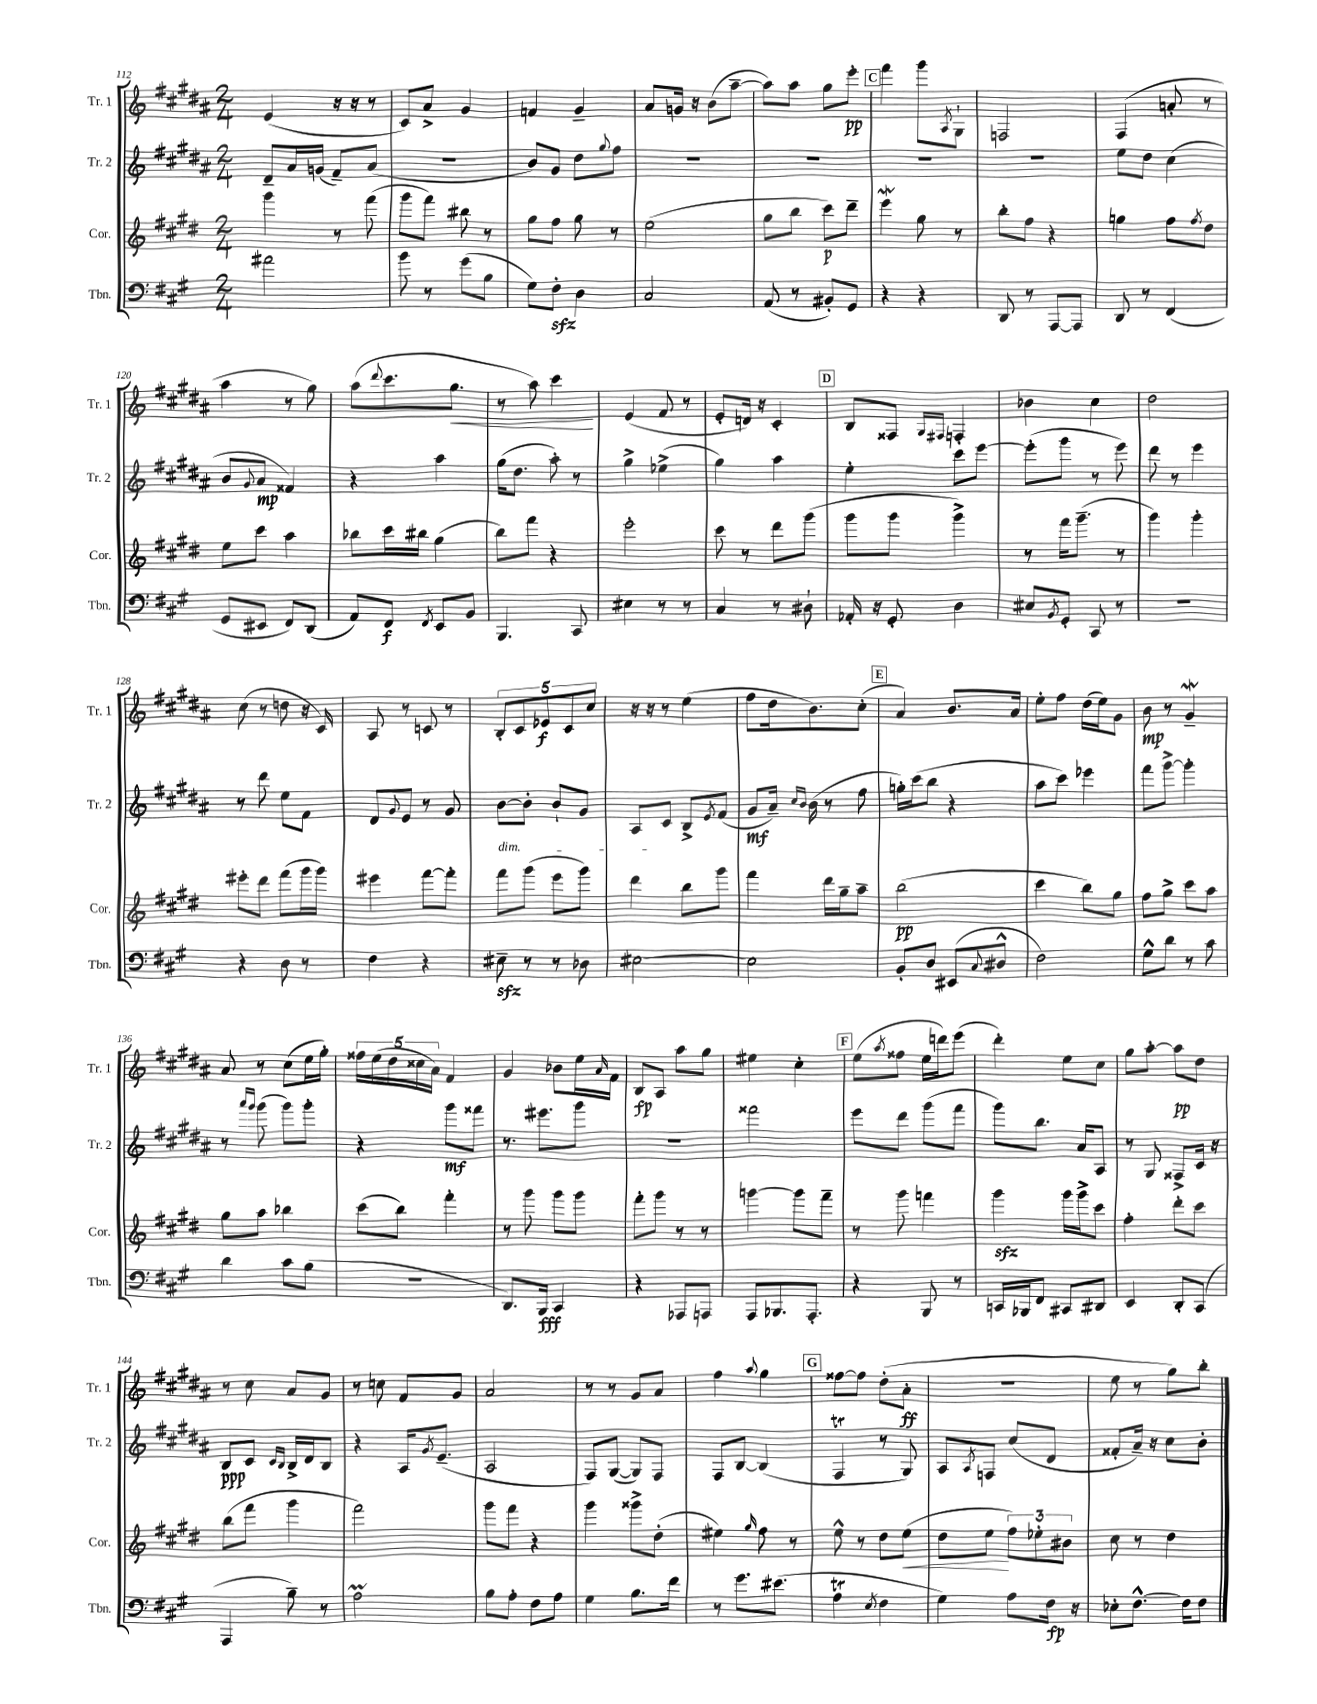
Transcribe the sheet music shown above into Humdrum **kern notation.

**kern	**dynam	**kern	**dynam	**kern	**dynam	**kern	**dynam
*part4	*part4	*part3	*part3	*part2	*part2	*part1	*part1
*staff4	*staff4	*staff3	*staff3	*staff2	*staff2	*staff1	*staff1
*I"Tbn.	*	*I"Cor.	*	*I"Tr. 2	*	*I"Tr. 1	*
*I'Tbn.	*	*I'Cor.	*	*I'Tr. 2	*	*I'Tr. 1	*
*clefF4	*	*clefG2	*	*clefG2	*	*clefG2	*
*k[f#c#g#]	*	*k[f#c#g#d#]	*	*k[f#c#g#d#a#]	*	*k[f#c#g#d#a#]	*
*M2/4	*	*M2/4	*	*M2/4	*	*M2/4	*
=112	=112	=112	=112	=112	=112	=112	=112
2a#X\	.	4ggg#\	.	8d#~/L	.	(4e/	.
.	.	.	.	16a#/L	.	.	.
.	.	.	.	(16gn/JJ	.	.	.
.	.	8r	.	8f#~/L)	.	16r	.
.	.	.	.	.	.	16r	.
.	.	(8fff#\	.	(8a#/J	.	8r	.
=113	=113	=113	=113	=113	=113	=113	=113
8b\	.	8ggg#\L	.	2r	.	8c#/L)	.
8r	.	8fff#\J)	.	.	.	8a#^/J	.
(8g#\L	.	8bb#X\	.	.	.	4g#/	.
8B\J	.	8r	.	.	.	.	.
=114	=114	=114	=114	=114	=114	=114	=114
8G#\L)	.	8gg#\L	.	8b/L)	.	4fn/	.
8F#zz'\J	.	8ff#\J	.	8g#/J	.	.	.
4D\	.	8gg#\	.	8dd#\L	.	4g#~/	.
.	.	.	.	8qqgg#/	.	.	.
.	.	8r	.	8ff#\J	.	.	.
=115	=115	=115	=115	=115	=115	=115	=115
2C#/	.	(2ee\	.	2r	.	8a#/L	.
.	.	.	.	.	.	16gn/Jk	.
.	.	.	.	.	.	16r	.
.	.	.	.	.	.	(8b\L	.
.	.	.	.	.	.	[8aa#~\J	.
=116	=116	=116	=116	=116	=116	=116	=116
(8AA/	.	8gg#\L	.	2r	.	8aa#\L])	.
8r	.	8bb\J	.	.	.	8aa#\J	.
8BB#X'/L)	.	8ccc#\L)	p	.	.	8gg#\L	.
8GG#/J	.	8ddd#~\J	.	.	.	8eee'\J	pp
!!LO:REH:place=s1:t=C
=117	=117	=117	=117	=117	=117	=117	=117
4r	.	4eeew\	.	2r	.	4fff#\	.
4r	.	8gg#\	.	.	.	8ggg#\L	.
.	.	.	.	.	.	8qA#/	.
.	.	8r	.	.	.	8G#`\J	.
=118	=118	=118	=118	=118	=118	=118	=118
8DD/	.	8bb'\L	.	2r	.	2Fn/	.
8r	.	8ff#\J	.	.	.	.	.
[8AAA/L	.	4r	.	.	.	.	.
8AAA/J]	.	.	.	.	.	.	.
=119	=119	=119	=119	=119	=119	=119	=119
8DD/	.	4ggn\	.	8ee\L	.	(4F#/	.
8r	.	.	.	8dd#\J	.	.	.
(4FF#/	.	8ff#\L	.	(4cc#\	.	8an'/	.
.	.	8qff#/	.	.	.	.	.
.	.	8dd#\J	.	.	.	8r	.
!!LO:LB:g=z
=120	=120	=120	=120	=120	=120	=120	=120
8GG#/L	.	8ee\L	.	8b/L	.	4aa#\	.
.	.	.	.	8qqg#/	.	.	.
8EE#X/J	.	8ccc#\J	.	8a#/J	mp	.	.
8FF#/L)	.	4aa\	.	4f##X/)	.	8r	.
(8DD/J	.	.	.	.	.	8gg#\)	.
=121	=121	=121	=121	=121	=121	=121	=121
8AA/L)	.	8bb-X\L	.	4r	.	(8aa#\L	.
.	.	.	.	.	.	8qqddd#/	.
8FF#/J	f	16ccc#\L	.	.	.	8.ccc#\	.
.	.	16bb#X\JJ	.	.	.	.	.
8qFF#/	.	.	.	.	.	.	.
8EE/L	.	(4gg#\	.	4aa#\	.	.	.
!	!	!	!	!	!	!	!LO:HP:b
.	.	.	.	.	.	8.gg#\J	<
8BB/J	.	.	.	.	.	.	.
=122	=122	=122	=122	=122	=122	=122	=122
4.BBB/	.	8bb\L)	.	(16gg#\KL	.	8r	.
.	.	.	.	8.dd#\J	.	.	.
.	.	8fff#\J	.	.	.	8aa#\)	.
.	.	4r	.	8aa#'\)	.	4ccc#\	.
8CC#/	.	.	.	8r	.	.	.
.	.	.	.	.	.	.	[
=123	=123	=123	=123	=123	=123	=123	=123
4E#X\	.	2eee'\	.	4gg#^\	.	(4e/	.
8r	.	.	.	(4ee-X^\	.	8f#/	.
8r	.	.	.	.	.	8r	.
=124	=124	=124	=124	=124	=124	=124	=124
4C#/	.	8ccc#\	.	4gg#\)	.	8e'/L	.
.	.	8r	.	.	.	16dn/Jk)	.
.	.	.	.	.	.	16r	.
8r	.	8ddd#\L	.	4aa#\	.	4c#'/	.
8D#X`\	.	(8ggg#\J	.	.	.	.	.
!!LO:REH:place=s1:t=D
=125	=125	=125	=125	=125	=125	=125	=125
16AA-X'/	.	8ggg#\L	.	4ee'\	.	8B/L	.
16r	.	.	.	.	.	.	.
8GG#'/	.	8ggg#\J	.	.	.	8F##X/J	.
.	.	.	.	.	.	16qqG#/LL	.
.	.	.	.	.	.	16qqF#X/JJ	.
4D\	.	4ggg#^\)	.	8ccc#\L	.	4Fn'/	.
.	.	.	.	[8eee\J	.	.	.
=126	=126	=126	=126	=126	=126	=126	=126
8E#X/L	.	8r	.	(8eee'\L]	.	4b-X\	.
8qBB/	.	.	.	.	.	.	.
8GG#'/J	.	16fff#\KL	.	8ggg#\J	.	.	.
.	.	(8.ggg#~\J	.	.	.	.	.
8CC#/	.	.	.	8r	.	4cc#\	.
8r	.	8r	.	8eee\)	.	.	.
=127	=127	=127	=127	=127	=127	=127	=127
2r	.	4ggg#\)	.	8ddd#\	.	2dd#\	.
.	.	.	.	8r	.	.	.
.	.	4ggg#'\	.	4eee\	.	.	.
!!LO:LB:g=z
=128	=128	=128	=128	=128	=128	=128	=128
4r	.	8eee#X'\L	.	8r	.	(8cc#\	.
.	.	8ddd#\J	.	8ddd#\	.	8r	.
8D\	.	(8fff#\L	.	8ee\L	.	8ddn\	.
8r	.	16ggg#\L	.	8f#\J	.	16r	.
.	.	16ggg#\JJ)	.	.	.	16c#/)	.
=129	=129	=129	=129	=129	=129	=129	=129
4F#\	.	4eee#X\	.	8d#/L	.	8A#/	.
.	.	.	.	8qqg#/	.	.	.
.	.	.	.	8e/J	.	8r	.
4r	.	[8fff#\L	.	8r	.	8cn/	.
.	.	8fff#'\J]	.	8g#/	.	8r	.
=130	=130	=130	=130	=130	=130	=130	=130
!	!	!	!	!LO:TX:b:i:t=dim.	!	!	!
8E#Xzz~\	.	8fff#\L	.	[8b\L	.	10B'/L	.
.	.	.	.	.	.	10c#/	.
8r	.	(8ggg#\J	.	8b'\J]	.	.	.
.	.	.	.	.	.	10e-X/	f
8r	.	8eee\L	.	8b`/L	.	.	.
.	.	.	.	.	.	10c#/	.
8D-X\	.	8ggg#\J)	.	8g#/J	.	.	.
.	.	.	.	.	.	10cc#/J	.
=131	=131	=131	=131	=131	=131	=131	=131
[2E#X\	.	4ddd#\	.	8A#/L	.	16r	.
.	.	.	.	.	.	16r	.
.	.	.	.	8c#/J	.	8r	.
.	.	8bb\L	.	8B^/L	.	(4ee\	.
.	.	.	.	8qe/	.	.	.
.	.	8ggg#\J	.	(8f#/J	.	.	.
=132	=132	=132	=132	=132	=132	=132	=132
2E#\]	.	4fff#\	.	8g#/L	mf	8ff#\L	.
.	.	.	.	16a#~/Jk)	.	16dd#\k	.
.	.	.	.	16qqcc#/LL	.	.	.
.	.	.	.	16qqb/JJ	.	.	.
.	.	.	.	(16b\	.	8.b\)	.
.	.	16ddd#\LL	.	8r	.	.	.
.	.	16gg#~\J	.	.	.	.	.
.	.	8aa~\J	.	8ff#\	.	(8cc#'\J	.
!!LO:REH:place=s1:t=E
=133	=133	=133	=133	=133	=133	=133	=133
8BB'/L	.	(2bb\	pp	16ggn'\LL)	.	4a#/)	.
.	.	.	.	(16ccc#\J	.	.	.
8D/J	.	.	.	8bb\J	.	.	.
(8EE#X/L	.	.	.	4r	.	8.b/L	.
8qqC#/	.	.	.	.	.	.	.
8D#X^^/J	.	.	.	.	.	.	.
.	.	.	.	.	.	16a#/Jk	.
=134	=134	=134	=134	=134	=134	=134	=134
2F#\)	.	4ccc#\	.	8aa#\L	.	8ee'\L	.
.	.	.	.	8ccc#\J)	.	8ff#\J	.
.	.	8bb\L)	.	4eee-X\	.	(16dd#\LL	.
.	.	.	.	.	.	16ee\J)	.
.	.	8gg#\J	.	.	.	8g#\J	.
=135	=135	=135	=135	=135	=135	=135	=135
8G#^^\L	.	8ff#\L	.	8fff#\L	.	8b\	mp
8d\J	.	8gg#^\J	.	[8ggg#^\J	.	8r	.
8r	.	8ccc#\L	.	4ggg#'\]	.	4g#W~/	.
8c#\	.	8aa\J	.	.	.	.	.
!!LO:LB:g=z
=136	=136	=136	=136	=136	=136	=136	=136
4d\	.	8gg#\L	.	8r	.	8a#/	.
.	.	.	.	16qqaaa#/LL	.	.	.
.	.	.	.	16qqggg#/JJ	.	.	.
.	.	8aa\J	.	(8ggg#\	.	8r	.
8c#\L	.	4bb-X\	.	8ggg#\L)	.	(8cc#\L	.
(8B\J	.	.	.	8ggg#'\J	.	16ee\L	.
.	.	.	.	.	.	16gg#'\JJ)	.
=137	=137	=137	=137	=137	=137	=137	=137
2r	.	(8ccc#\L	.	4r	.	20ff##X\LL	.
.	.	.	.	.	.	(20ee\	.
.	.	.	.	.	.	20dd#\	.
.	.	8bb\J)	.	.	.	.	.
.	.	.	.	.	.	20cc##X\	.
.	.	.	.	.	.	20a#\JJ)	.
.	.	4fff#'\	.	8ggg#\L	mf	4f#/	.
.	.	.	.	8fff##X\J	.	.	.
=138	=138	=138	=138	=138	=138	=138	=138
8.DD/L)	.	8r	.	8.r	.	4g#/	.
.	.	8ggg#\	.	.	.	.	.
16BBB/Jk	fff	.	.	8.eee#X\L	.	.	.
4CC#/	.	8ggg#\L	.	.	.	8b-X\L	.
.	.	8ggg#\J	.	8ggg#\J	.	16ee\L	.
.	.	.	.	.	.	16qqa#/	.
.	.	.	.	.	.	16f#\JJ	.
=139	=139	=139	=139	=139	=139	=139	=139
4r	.	8fff#'\L	.	2r	.	8B/L	fp
.	.	8ggg#\J	.	.	.	8A#/J	.
8AAA-X/L	.	8r	.	.	.	8aa#\L	.
8AAAn/J	.	8r	.	.	.	8gg#\J	.
=140	=140	=140	=140	=140	=140	=140	=140
8AAA/L	.	[4gggn\	.	2fff##X\	.	4ee#X\	.
8.BBB-X/	.	.	.	.	.	.	.
.	.	8ggg\L]	.	.	.	4cc#'\	.
8.AAA'/J	.	.	.	.	.	.	.
.	.	8fff#~\J	.	.	.	.	.
!!LO:REH:place=s1:t=F
=141	=141	=141	=141	=141	=141	=141	=141
4r	.	8r	.	8eee\L	.	(8ee\L	.
.	.	.	.	.	.	8qaa#/	.
.	.	8ggg#\	.	8ddd#\J	.	8ff##X\J	.
8BBB/	.	4fffn\	.	(8ggg#\L	.	16ee\LL	.
.	.	.	.	.	.	16dddn\J)	.
8r	.	.	.	8fff#\J	.	(8eee\J	.
=142	=142	=142	=142	=142	=142	=142	=142
16CCn/LL	.	4ggg#zz\	.	8ggg#\L)	.	4ddd#'\)	.
16BBB-X/J	.	.	.	.	.	.	.
8FF#/J	.	.	.	8.bb\J	.	.	.
8CC#X/L	.	16ggg#\LL	.	.	.	8ee\L	.
.	.	16ggg#^\J	.	16a#/KL	.	.	.
8DD#X/J	.	8ccc#\J	.	8A#/J	.	8cc#\J	.
=143	=143	=143	=143	=143	=143	=143	=143
4EE/	.	4ff#'\	.	8r	.	8gg#\L	.
.	.	.	.	8G#/	.	[8aa#'\J	.
8DD'/L	.	8ddd#'\L	.	8F##X^/L	.	8aa#\L]	pp
(8CC#/J	.	8ccc#\J	.	16c#/Jk	.	8dd#\J	.
.	.	.	.	16r	.	.	.
!!LO:LB:g=z
=144	=144	=144	=144	=144	=144	=144	=144
4AAA/	.	(8bb\L	.	8B/L	ppp	8r	.
.	.	8fff#\J	.	8c#/J	.	8cc#\	.
.	.	.	.	16qqc#/LL	.	.	.
.	.	.	.	16qqB/JJ	.	.	.
8B~\)	.	4ggg#\	.	16B^/LL	.	8a#/L	.
.	.	.	.	16d#/J	.	.	.
8r	.	.	.	8B/J	.	8g#/J	.
=145	=145	=145	=145	=145	=145	=145	=145
2AM\	.	2fff#\)	.	4r	.	8r	.
.	.	.	.	.	.	8ccn\	.
.	.	.	.	16A#/KL	.	8f#/L	.
.	.	.	.	8qg#/	.	.	.
.	.	.	.	(8.e~/J	.	.	.
.	.	.	.	.	.	8g#/J	.
=146	=146	=146	=146	=146	=146	=146	=146
8B\L	.	8ggg#\L	.	2A#/	.	2a#/	.
8A'\J	.	8fff#\J	.	.	.	.	.
8F#\L	.	4r	.	.	.	.	.
8A\J	.	.	.	.	.	.	.
=147	=147	=147	=147	=147	=147	=147	=147
4G#\	.	4ggg#\	.	8F#/L)	.	8r	.
.	.	.	.	([8G#/J	.	8r	.
8.B\L	.	8ggg##X^\L	.	8G#/L])	.	8g#/L	.
.	.	(8dd#'\J	.	8F#/J	.	8a#/J	.
16f#\Jk	.	.	.	.	.	.	.
=148	=148	=148	=148	=148	=148	=148	=148
8r	.	4ee#X\)	.	8F#/L	.	4ff#\	.
8.g#\L	.	.	.	[8B/J	.	.	.
.	.	16qqgg#/	.	.	.	8qqaa#/	.
.	.	8ff#\	.	(4B/]	.	4gg#\	.
(8.e#X\J	.	.	.	.	.	.	.
.	.	8r	.	.	.	.	.
!!LO:REH:place=s1:t=G
=149	=149	=149	=149	=149	=149	=149	=149
4AT\	.	8ee^^\	.	4F#T/	.	[8ff##X\L	.
.	.	8r	.	.	.	8ff##\J]	.
8qE/	.	.	.	.	.	.	.
4F#\	.	8dd#\L	.	8r	.	(8dd#'\L	.
!	!	!	!LO:HP:b	!	!	!	!
.	.	(8ee\J	<	8G#/)	.	8a#'\J	ff
=150	=150	=150	=150	=150	=150	=150	=150
4G#\)	.	8dd#\L	.	8A#/L	.	2r	.
.	.	.	.	8qA#/	.	.	.
.	.	8ee\J	.	8Fn/J	.	.	.
8A\L	.	12ff#\L)	[	(8cc#/L	.	.	.
.	.	12ee-X'\	.	.	.	.	.
16F#\Jk	fp	.	.	8d#/J	.	.	.
.	.	12b#X\J	.	.	.	.	.
16r	.	.	.	.	.	.	.
=151	=151	=151	=151	=151	=151	=151	=151
8E-X'\L	.	8cc#\	.	8f##X'/L	.	8ee\	.
[8.F#^^\J	.	8r	.	16a#~/Jk)	.	8r	.
.	.	.	.	16r	.	.	.
.	.	4dd#\	.	8cc#\L	.	8gg#\L)	.
16F#\KL]	.	.	.	.	.	.	.
8F#\J	.	.	.	8b'\J	.	8bb'\J	.
==	==	==	==	==	==	==	==
*-	*-	*-	*-	*-	*-	*-	*-
